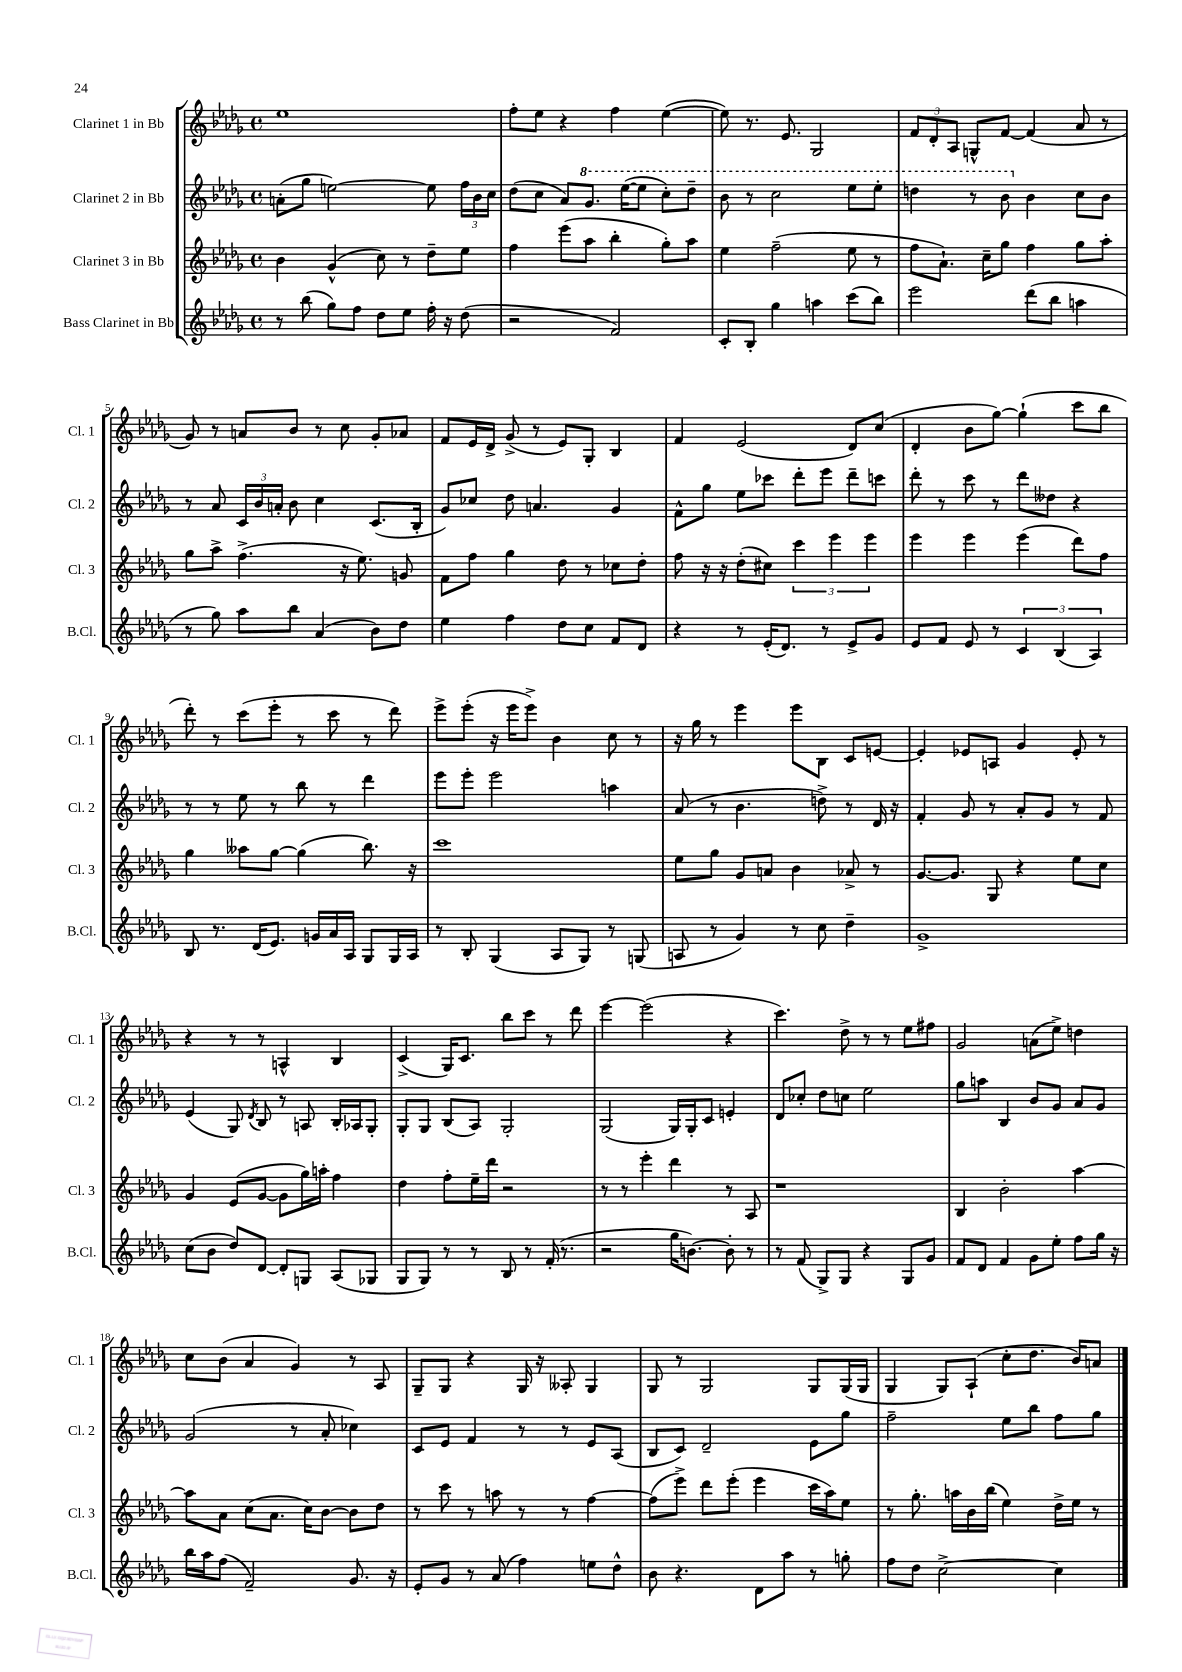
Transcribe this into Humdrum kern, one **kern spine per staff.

**kern	**kern	**kern	**kern
*part4	*part3	*part2	*part1
*staff4	*staff3	*staff2	*staff1
*I"Bass Clarinet in Bb	*I"Clarinet 3 in Bb	*I"Clarinet 2 in Bb	*I"Clarinet 1 in Bb
*I'B.Cl.	*I'Cl. 3	*I'Cl. 2	*I'Cl. 1
*clefG2	*clefG2	*clefG2	*clefG2
*k[b-e-a-d-g-]	*k[b-e-a-d-g-]	*k[b-e-a-d-g-]	*k[b-e-a-d-g-]
*M4/4	*M4/4	*M4/4	*M4/4
*met(c)	*met(c)	*met(c)	*met(c)
=1	=1	=1	=1
8r	4b-\	(8an'\L	1ee-
(8bb-\	.	8gg-\J	.
8gg-\L)	(4g-^^/	[2een\)	.
8ff\J	.	.	.
8dd-\L	8cc\)	.	.
8ee-\J	8r	.	.
16ff'\	8dd-~\L	8ee\]	.
16r	.	.	.
(8dd-\	8ee-\J	24ff\LL	.
.	.	24b-\	.
.	.	24cc\JJ	.
=2	=2	=2	=2
2r	4ff\	(8dd-\L	8ff'\L
.	.	8cc\J	8ee-\J
.	(8eee-\L	8a-/L)	4r
*	*	*8va	*
.	8aa-\J	8.gg-/J	.
2f/)	4bb-'\	.	4ff\
.	.	([16eee-\KL	.
.	.	8eee-\J]	.
.	8gg-'\L)	8ccc'\L)	([4ee-\
.	8aa-\J	8ddd-~\J	.
=3	=3	=3	=3
8c'/L	4ee-\	8bb-\	8ee-\])
8B-'/J	.	8r	8.r
4gg-\	(2ff~\	2ccc\	.
.	.	.	8.e-/
4aan\	.	.	2G-/
(8ccc\L	8ee-\	8eee-\L	.
8bb-\J)	8r	8eee-'\J	.
=4	=4	=4	=4
2eee-\	8ff\L	4dddn\	12f/L
.	.	.	12d-'/
.	8.a-`\J)	.	.
.	.	.	12A-/J
.	.	8r	8Gn^^/L
.	16cc~\KL	.	.
.	8gg-\J	8bb-\	[8f/J
*	*	*X8va	*
(8ddd-\L	4ff\	4b-\	(4f/]
8bb-\J	.	.	.
4aan\	8gg-\L	8cc\L	8a-/
.	8aa-'\J	8b-\J	8r
!!LO:LB:g=z
=5	=5	=5	=5
8r	8gg-\L	8r	8g-/)
8gg-\)	8aa-^\J	8a-/	8r
8aa-\L	(4.ff^\	24c/LL	8an/L
.	.	24b-/	.
.	.	24an'/JJ	.
8bb-\J	.	8b-\	8b-/J
(4a-/	.	4cc\	8r
.	16r	.	8cc\
.	8.ee-\)	.	.
8b-\L)	.	(8.c/L	8g-'/L
8dd-\J	8gn/	.	8a-X/J
.	.	16B-'/Jk	.
=6	=6	=6	=6
4ee-\	8f\L	8g-/L)	8f/L
.	8ff\J	8cc-X/J	16e-/L
.	.	.	16d-^/JJ
4ff\	4gg-\	8dd-\	(8g-^/
.	.	4.an/	8r
8dd-\L	8dd-\	.	8e-/L)
8cc\J	8r	.	8G-'/J
8f/L	8cc-X\L	4g-/	4B-/
8d-/J	8dd-'\J	.	.
=7	=7	=7	=7
4r	8ff\	8f^^\L	4f/
.	16r	8gg-\J	.
.	16r	.	.
8r	(8dd-'\L	8ee-\L	(2e-/
(16e-'/KL	8cc#X\J)	8ccc-X\J	.
8.d-/J)	.	.	.
.	6ccc\	8ddd-'\L	.
8r	.	8eee-\J	.
.	6eee-\	.	.
8e-^/L	.	8ddd-~\L	8d-/L)
.	6eee-\	.	.
8g-/J	.	8cccn\J	(8cc/J
=8	=8	=8	=8
8e-/L	4eee-\	8ddd-'\	4d-'/
8f/J	.	8r	.
8e-/	4eee-\	8ccc\	8b-\L
8r	.	8r	[8gg-\J)
6c/	(4eee-\	8ddd-\L	(4gg-`\]
.	.	8dd--X\J	.
(6B-/	.	.	.
.	8ddd-\L)	4r	8ccc\L
6A-/)	.	.	.
.	8ff\J	.	8bb-\J
!!LO:LB:g=z
=9	=9	=9	=9
8B-/	4gg-\	8r	8ddd-'\)
8.r	.	8r	8r
.	8aa--X\L	8ee-\	(8ccc\L
(16d-/KL	.	.	.
8.e-/J)	[8gg-\J	8r	8eee-'\J
.	(4gg-\]	8bb-\	8r
16gn/LL	.	.	.
16a-/	.	8r	8ccc\
16A-/JJ	.	.	.
8G-/L	8.bb-\)	4ddd-\	8r
16G-/L	.	.	8ddd-\)
16A-/JJ	16r	.	.
=10	=10	=10	=10
8r	1ccc	8eee-\L	8eee-^\L
8B-'/	.	8eee-'\J	(8eee-'\J
(4G-/	.	2eee-\	16r
.	.	.	16eee-\KL
.	.	.	8eee-^\J)
8A-/L	.	.	4b-\
8G-/J)	.	.	.
8r	.	4aan\	8cc\
(8Gn/	.	.	8r
=11	=11	=11	=11
8An/	8ee-\L	(8a-/	16r
.	.	.	16gg-\
8r	8gg-\J	8r	8r
4g-/)	8g-/L	4.b-\	4eee-\
.	8an/J	.	.
8r	4b-\	.	8eee-\L
8cc\	.	8ddn^\)	8B-\J
4dd-~\	8a-X^/	8r	8c/L
.	8r	16d-/	[8en/J
.	.	16r	.
=12	=12	=12	=12
1g-^	[8.g-/L	4f'/	4e'/]
.	8.g-/J]	.	.
.	.	8g-/	8e-X/L
.	8G-/	8r	8An/J
.	4r	8a-'/L	4g-/
.	.	8g-/J	.
.	8ee-\L	8r	8e-'/
.	8cc\J	8f/	8r
!!LO:LB:g=z
=13	=13	=13	=13
(8cc\L	4g-/	(4e-/	4r
8b-\J	.	.	.
8dd-/L)	(8e-/L	8G-/)	8r
.	.	8qd-/	.
[8d-/J	[8g-/J	8B-/	8r
8d-'/L]	8g-\L]	8r	4An^^/
8Gn/J	16gg-\L)	8An/	.
.	16aan'\JJ	.	.
(8A-/L	4ff\	16B-'/LL	4B-/
.	.	16A-X/J	.
8G-X/J	.	8G-'/J	.
=14	=14	=14	=14
8G-/L	4dd-\	8G-'/L	(4c^/
8G-/J)	.	8G-/J	.
8r	8ff'\L	(8B-/L	16G-/KL)
.	.	.	8.c/J
8r	16ee-~\L	8A-/J)	.
.	16ddd-\JJ	.	.
8B-/	2r	2G-'/	8bb-\L
8r	.	.	8ccc\J
(16f'/	.	.	8r
8.r	.	.	.
.	.	.	8ddd-\
=15	=15	=15	=15
2r	8r	(2G-/	[4eee-\
.	8r	.	.
.	4eee-'\	.	(2eee-\]
16gg-\KL	4ddd-\	16G-/LL)	.
[8.bn\J)	.	16G-'/J	.
.	.	8c/J	.
8b'\]	8r	4en'/	4r
8r	8A-/	.	.
=16	=16	=16	=16
8r	1r	8d-/L	4.ccc\)
(8f/	.	8cc-X'/J	.
8G-^/L)	.	8dd-\L	.
8G-/J	.	8ccn\J	8dd-^\
4r	.	2ee-\	8r
.	.	.	8r
8G-/L	.	.	8ee-\L
8g-/J	.	.	8ff#X\J
=17	=17	=17	=17
8f/L	4B-/	8gg-\L	2g-/
8d-/J	.	8aan\J	.
4f/	2b-'\	4B-/	.
8g-\L	.	8b-/L	(8an\L
8ee-'\J	.	8g-/J	8ee-^\J)
8ff\L	[4aa-\	8a-/L	4ddn\
16gg-\Jk	.	8g-/J	.
16r	.	.	.
!!LO:LB:g=z
=18	=18	=18	=18
16bb-\LL	8aa-\L]	(2g-/	8cc\L
16aa-\J	.	.	.
(8ff\J	8a-\J	.	(8b-\J
2f~/)	(8cc\L	.	4a-/
.	8.a-\J	.	.
.	.	8r	4g-/)
.	16cc\KL)	.	.
.	[8b-\J	8a-'/	.
8.g-/	8b-\L]	4cc-X\)	8r
.	8dd-\J	.	8A-/
16r	.	.	.
=19	=19	=19	=19
8e-'/L	8r	8c/L	8G-~/L
8g-/J	8ccc\	8e-/J	8G-/J
8r	8r	4f/	4r
(8a-/	8aan\	.	.
4ff\)	8r	8r	16G-/
.	.	.	16r
.	8r	8r	8A--X'/
8een\L	[4ff\	8e-/L	4G-/
8dd-^^\J	.	(8A-/J	.
=20	=20	=20	=20
8b-\	(8ff\L]	8B-/L	8G-/
4.r	8eee-^\J)	8c/J)	8r
.	8ddd-\L	2d-~/	2G-/
.	(8eee-'\J	.	.
8d-\L	4eee-\	.	.
8aa-\J	.	.	.
8r	16ccc\LL	8e-\L	8G-/L
.	16aa-\J)	.	.
8ggn'\	8ee-\J	8gg-\J	(16G-/L
.	.	.	16G-/JJ
=21	=21	=21	=21
8ff\L	8r	2ff~\	4G-/
8dd-\J	8.gg-'\	.	.
[2cc^\	.	.	8G-/L)
.	16aan\LL	.	.
.	16b-\	.	(8A-`/J
.	(16bb-\JJ	.	.
.	4ee-\)	8ee-\L	8cc'\L
.	.	8bb-\J	8.dd-\J
4cc\]	16dd-^\LL	8ff\L	.
.	16ee-\JJ	.	16b-/KL)
.	8r	8gg-\J	8an/J
==	==	==	==
*-	*-	*-	*-
